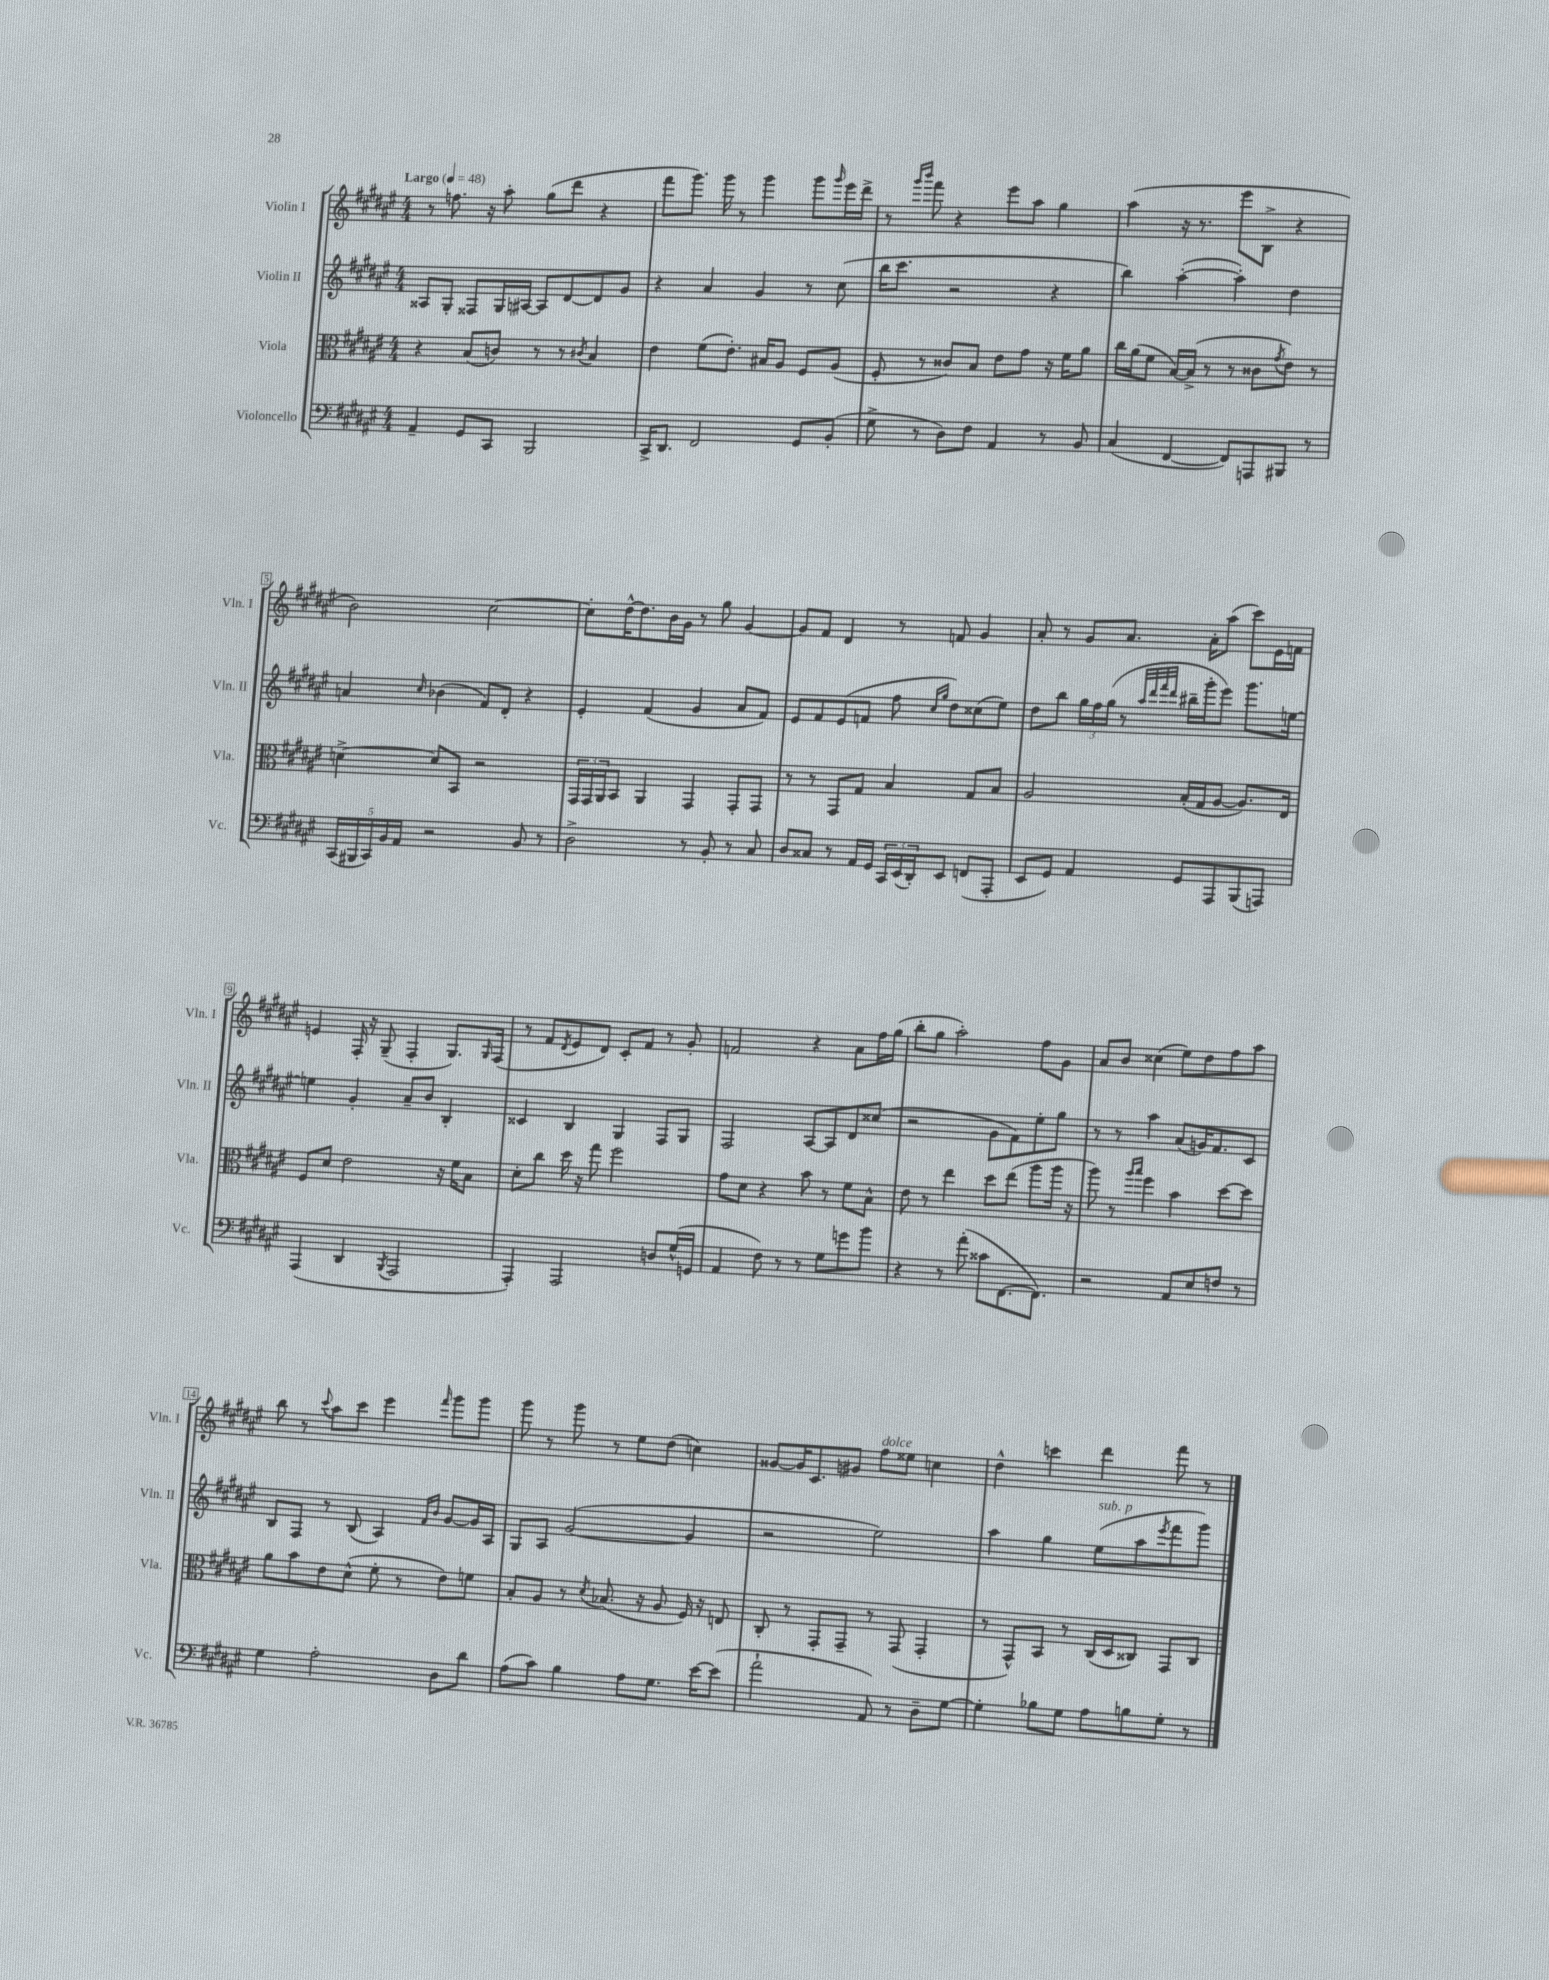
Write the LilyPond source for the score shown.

<<
\new StaffGroup <<
\new Staff = "s0" \with { instrumentName = "Violin I" shortInstrumentName = "Vln. I" } {
    \clef treble \key fis \major \numericTimeSignature \time 4/4 \tempo "Largo" 4 = 48
    r8 f''8. r16 ais''8-. gis''8( dis'''8 r4 |
    fis'''8 gis'''8.) gis'''16 r8 gis'''4 gis'''8 \grace { gis'''16 } eis'''16 dis'''16-> |
    r8 \grace { gis'''16 b'''16 } fis'''8 r4 eis'''8 ais''8 gis''4 |
    ais''4( r16 r8. eis'''8 b8-> r4 |
    b'2) cis''2~ |
    cis''8-. dis''16~-^ dis''8. b'16 gis'16 r8 gis''8 gis'4~ |
    gis'8 fis'8 dis'4 r8 f'8 gis'4 |
    ais'8-. r8 gis'8 ais'8. ais'16-. ais''8( cis'''8) eis'16 f'16 |
    e'4 fis16-. r16 gis8--( fis4-. gis8.) \grace { gis16 } fis16( |
    r8 fis'8 \acciaccatura { dis'8 } eis'8 dis'8) cis'8-. fis'8 r8 gis'8-. |
    f'2 r4 ais'8 fis''16 gis''16( |
    b''8-. gis''8 ais''2-.) fis''8 gis'8 |
    ais'8 b'8 cisis''4( eis''8) dis''8 fis''8 ais''8 |
    b''8 r8 \appoggiatura { cis'''8 } ais''8 cis'''8 eis'''4 \grace { fis'''16 } gis'''8 gis'''8 |
    gis'''8 r8 gis'''8 r8 eis''8 dis''8( c''4) |
    gisis'8~ gisis'16 cis'8. gis'8 fis''8^\markup { \italic "dolce" } eisis''8 c''4 |
    dis''4-^ c'''4 dis'''4 fis'''8 r8 \bar "|." |
}
\new Staff = "s1" \with { instrumentName = "Violin II" shortInstrumentName = "Vln. II" } {
    \clef treble \key fis \major \numericTimeSignature \time 4/4
    aisis8 gis8-. fisis8 gis16 ais16~ ais8 dis'8~ dis'8 gis'8 |
    r4 ais'4 gis'4 r8 cis''8( |
    b''16 cis'''8. r2 r4 |
    b''4) ais''4~-.( ais''4-.) dis''4 |
    a'4 \grace { cis''16 } bes'4( fis'8) dis'8-. r4 |
    eis'4-. fis'4( gis'4 ais'8 fis'8) |
    eis'8 fis'8 eis'8( f'8 fis''8 \grace { cis''16 gis''16 } dis''8) cisis''8( eis''8) |
    dis''8 b''8 \tuplet 3/2 { gis''16 fis''16 gis''16( } r8 \grace { ais''32 dis'''32 fis'''32 dis'''32 } bis''16-- gis'''16-. eis'''8) gis'''8. e''16~ |
    e''4 gis'4-. ais'8-- b'8 b4-. |
    cisis'4 b4 gis4 fis8 gis8 |
    fis2 ais8~ ais8 dis'8 cisis''8( |
    r2 gis'8 fis'8) eis''8-. gis''8 |
    r8 r8 ais''4 ais'8( g'16) fis'8. cis'8 |
    b8 fis8 r8 b8( ais4) \grace { fis'16 b'16 } gis'8~ gis'16 ais16 |
    gis8 ais8 gis'2~( gis'4 |
    r2 eis''2) |
    ais''4 gis''4 eis''8^\markup { \italic "sub. p" }( ais''8 \acciaccatura { eis'''8 } fis'''8 gis'''8) \bar "|." |
}
\new Staff = "s2" \with { instrumentName = "Viola" shortInstrumentName = "Vla." } {
    \clef alto \key fis \major \numericTimeSignature \time 4/4
    r4 b8( c'8) r8 r8 \acciaccatura { cis'8 } b4 |
    eis'4 fis'8( eis'8.-.) bis16 ais8 fis8 ais8( |
    fis8-. r8 cisis'8) b8 eis'8 gis'8 r16 fis'16 ais'8 |
    cis''16 ais'16( fis'8 b16~) b16->( r8 r8 cisis'8 \acciaccatura { gis'8 } eis'8) r8 |
    d'4~-> d'8 b,8 r2 |
    \tuplet 3/2 { gis,16 gis,16 ais,16 } b,8 ais,4 gis,4 gis,8-. gis,8 |
    r8 r8 gis,8 gis8 b4 gis8 b8 |
    ais2 b16-.( gis16 ais8~ ais8.) eis16 |
    fis8 dis'8 eis'2 r16 fis'16 b8 |
    dis'8-. cis''8 dis''16 r16 gis''8 fis''2 |
    gis'8 dis'8 r4 b'8 r8 fis'8 b8-^ |
    eis'8 r8 eis''4 dis''8 eis''8( ais''8 ais''16 r16 |
    ais''8) r8 \grace { ais''16 b''16 } fis''4 b'4 dis''8~ dis''8 |
    ais'8 b'8 eis'8 dis'8-^( fis'8-. r8 eis'8) f'8 |
    b8-. ais8 r8 \acciaccatura { dis'8 } bes8.( r16 ais8 fis16) r16 e8 |
    cis8-. r8 gis,8-. gis,8-- r8 gis,8( gis,4-. |
    r8 gis,8-^) b,8 r8 cis16( dis16 cisis8) gis,8 cisis8 \bar "|." |
}
\new Staff = "s3" \with { instrumentName = "Violoncello" shortInstrumentName = "Vc." } {
    \clef bass \key fis \major \numericTimeSignature \time 4/4
    ais,4-- gis,8 cis,8 b,,2 |
    cis,16-> dis,8. fis,2 gis,8 b,8-.( |
    gis8-> r8 dis8) fis8 ais,4 r8 b,8 |
    cis4( fis,4~ fis,8) a,,8 bis,,8 r8 |
    \tuplet 5/4 { cis,16( bis,,16 cis,16) b,16 ais,16 } r2 b,8 r8 |
    dis2-> r8 b,8-. r8 cis8 |
    dis8 cisis8 r8 ais,16 gis,16 \tuplet 3/2 { cis,16 eis,16( dis,16-.) } eis,8 f,8( ais,,8-. |
    eis,8 gis,8) ais,4 gis,8 ais,,8 b,,8( a,,8) |
    ais,,4( dis,4 \acciaccatura { b,,8 } ais,,2 |
    ais,,4-.) ais,,2 d8 gis16-^( g,16 |
    ais,4 fis8) r8 r8 gis8 g'8 b'8 |
    r4 r8 ais'8-.( cisis'8 fis,8.~ fis,8.) |
    r2 ais,8 eis8 f8 r8 |
    gis4 ais2-. dis8 dis'8 |
    ais8( cis'8) b4 ais8 gis8. eis'16~ eis'8( |
    ais'2-! ais,8) r8 dis8-- gis8~ |
    gis4-. bes8 gis8 ais8 b8 gis8-. r8 \bar "|." |
}
>>
>>
\layout { \context { \Score \override BarNumber.stencil = #(make-stencil-boxer 0.1 0.3 ly:text-interface::print) } }
